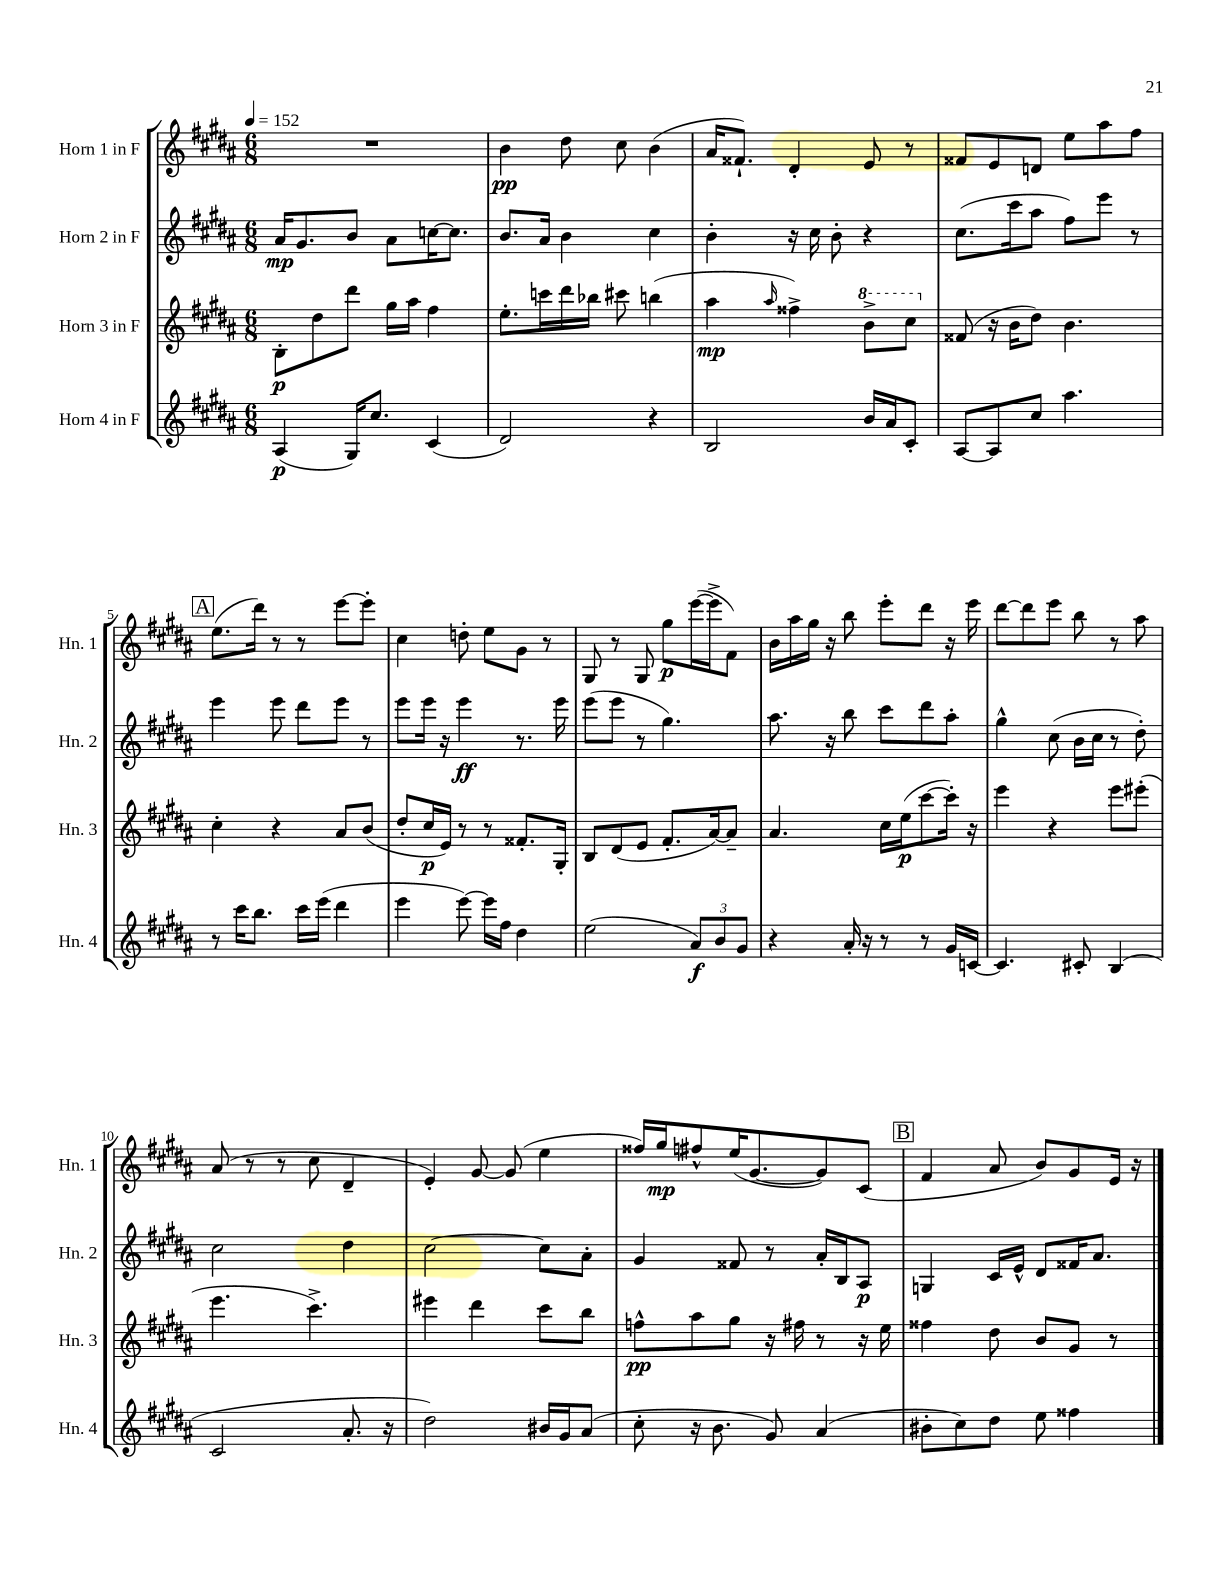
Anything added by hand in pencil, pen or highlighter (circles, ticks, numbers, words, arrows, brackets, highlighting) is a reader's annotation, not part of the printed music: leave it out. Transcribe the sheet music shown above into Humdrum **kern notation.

**kern	**kern	**kern	**kern
*staff4	*staff3	*staff2	*staff1
*clefG2	*clefG2	*clefG2	*clefG2
*k[f#c#g#d#a#]	*k[f#c#g#d#a#]	*k[f#c#g#d#a#]	*k[f#c#g#d#a#]
*M6/8	*M6/8	*M6/8	*M6/8
*MM152	*MM152	*MM152	*MM152
(4A#	8B'	16a#	2.r
.	.	8.g#	.
.	8dd#	.	.
16G#)	8ddd#	8b	.
8.cc#	.	.	.
.	16gg#	8a#	.
.	16aa#	.	.
(4c#	4ff#	[16cc	.
.	.	8.cc]	.
=	=	=	=
2d#)	8.ee'	8.b	4b
.	16ccc	16a#	.
.	16ddd#	4b	8dd#
.	16bb-	.	.
.	8ccc#	.	8cc#
4r	(4bb	4cc#	(4b
=	=	=	=
2B	4aa#	4b'	16a#
.	.	.	8.f##`)
.	16qqaa#	.	.
.	4ff##^)	16r	4d#'
.	.	16cc#	.
.	.	8b'	.
16b	8bb^	4r	8e
16a#	.	.	.
8c#'	8ccc#	.	8r
=	=	=	=
[8A#	(8f##	(8.cc#	8f##
8A#]	16r	.	8e
.	16b	16ccc#	.
8cc#	8dd#)	8aa#	8d
4.aa#	4.b	8ff#)	8ee
.	.	8eee	8aa#
.	.	8r	8ff#
=	=	=	=
8r	4cc#'	4eee	(8.ee
16ccc#	.	.	.
8.bb	.	.	16ddd#)
.	4r	8eee	8r
16ccc#	.	8ddd#	8r
(16eee	.	.	.
4ddd#	8a#	8eee	[8eee
.	(8b	8r	8eee']
=	=	=	=
4eee	8dd#'	8eee	4cc#
.	16cc#	16eee	.
.	16e)	16r	.
[8eee)	8r	4eee	8dd'
16eee]	8r	.	8ee
16ff#	.	.	.
4dd#	8.f##'	8.r	8g#
.	.	.	8r
.	16G#'	16eee	.
=	=	=	=
(2ee	8B	(8eee	8G#
.	(8d#	8eee	8r
.	8e	8r	8G#
.	8.f#'	4.gg#)	8gg#
12a#)	.	.	([16eee
.	[16a#)	.	16eee^]
12b	.	.	.
.	8a#~]	.	8f#)
12g#	.	.	.
=	=	=	=
4r	4.a#	8.aa#	16b
.	.	.	16aa#
.	.	.	16gg#
.	.	16r	16r
16a#'	.	8bb	8bb
16r	.	.	.
8r	16cc#	8ccc#	8eee'
.	(16ee	.	.
8r	[8ccc#	8ddd#	8ddd#
16g#	16ccc#'])	8aa#'	16r
[16c	16r	.	16eee
=	=	=	=
4.c]	4eee	4gg#^^	[8ddd#
.	.	.	8ddd#]
.	4r	(8cc#	8eee
8c#'	.	16b	8bb
.	.	16cc#	.
(4B	8eee	8r	8r
.	(8eee#'	8dd#')	8aa#
=	=	=	=
2c#	4.eee	2cc#	(8a#
.	.	.	8r
.	.	.	8r
.	4.ccc#^)	.	8cc#
8.a#'	.	4dd#	4d#~
16r	.	.	.
=	=	=	=
2dd#)	4eee#	[2cc#	4e')
.	4ddd#	.	[8g#
.	.	.	(8g#]
16b#	8ccc#	8cc#]	4ee
16g#	.	.	.
(8a#	8bb	8a#'	.
=	=	=	=
8cc#'	8ff^^	4g#	16ff##)
.	.	.	16gg#
16r	8aa#	.	8ff#^^
8.b	.	.	.
.	8gg#	8f##	(16ee
.	.	.	[8.g#
8g#)	16r	8r	.
.	16ff#	.	.
(4a#	8r	16a#'	8g#])
.	.	16B	.
.	16r	8A#	(8c#
.	16ee	.	.
=	=	=	=
8b#'	4ff##	4G	4f#
8cc#)	.	.	.
8dd#	8dd#	16c#	8a#
.	.	16e^^	.
8ee	8b	8d#	8b)
4ff##	8g#	16f##	8g#
.	.	8.a#	.
.	8r	.	16e
.	.	.	16r
==	==	==	==
*-	*-	*-	*-
